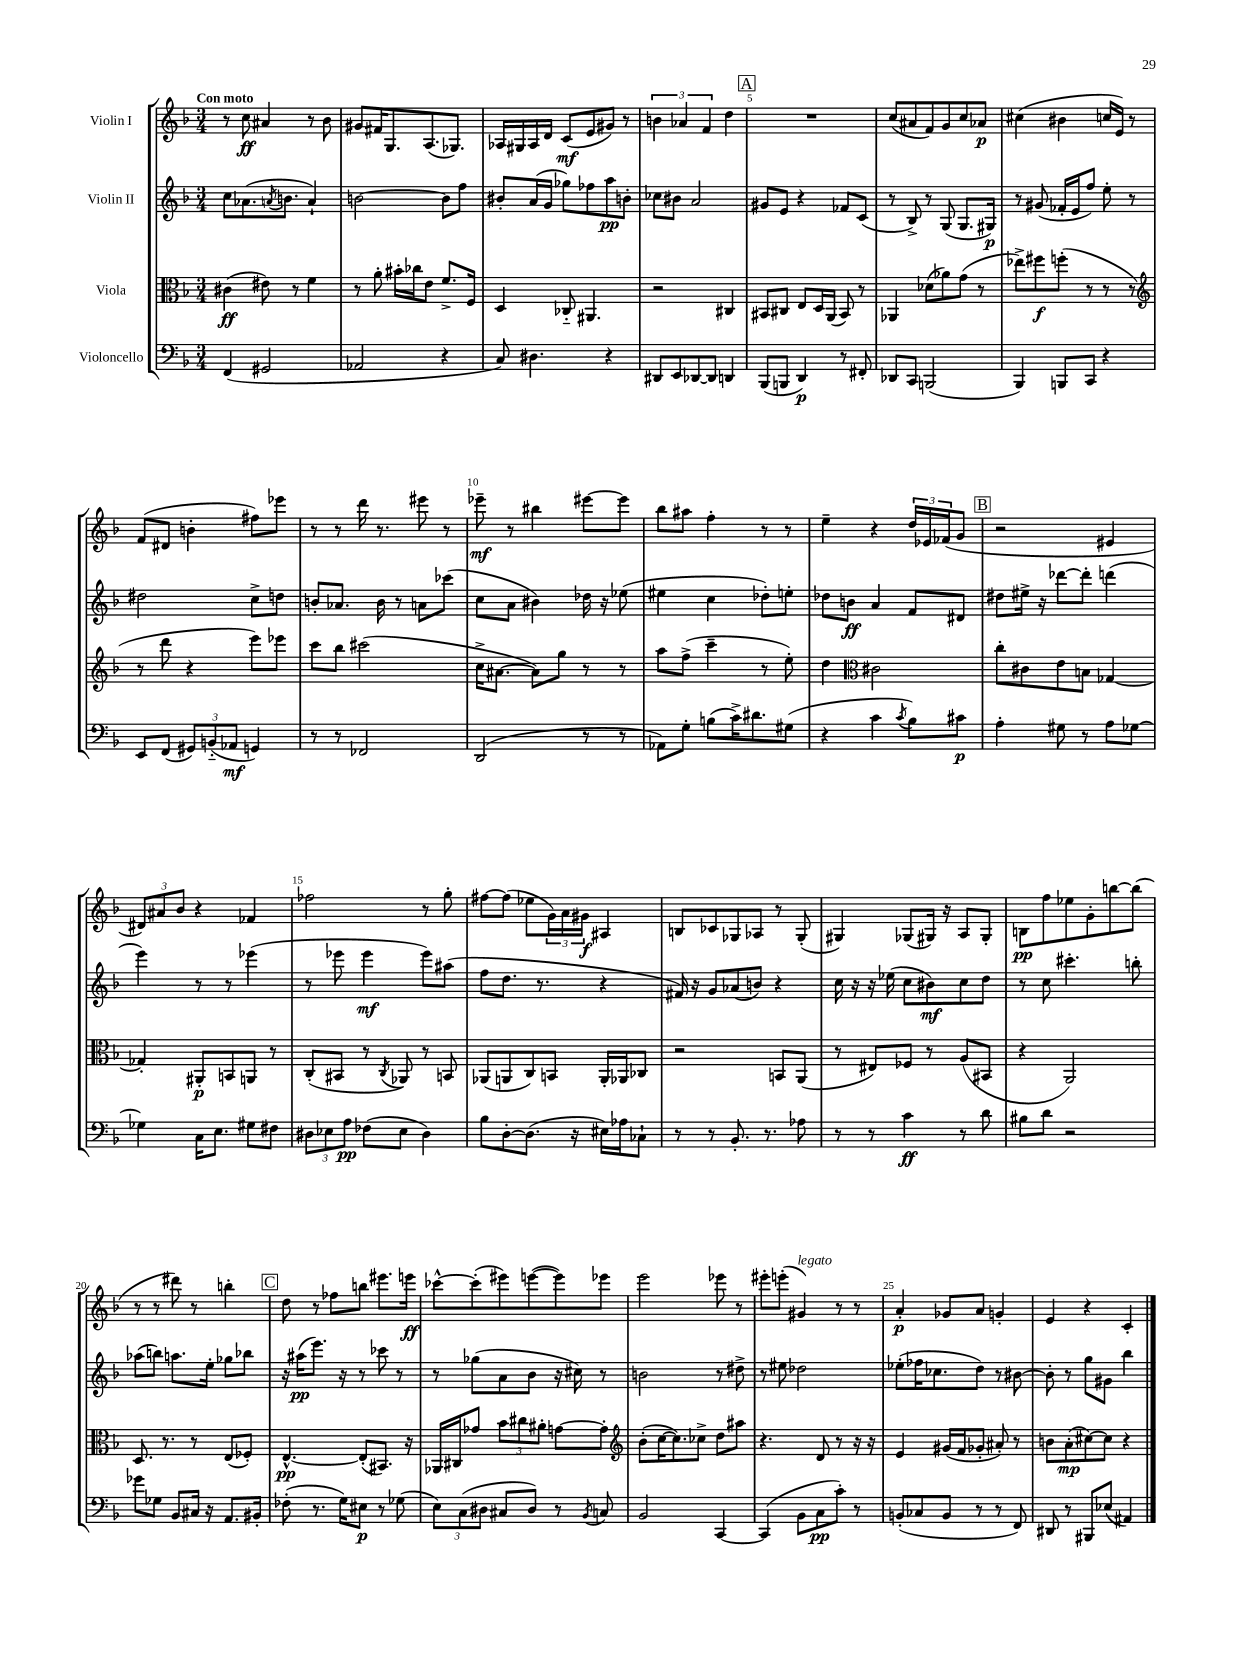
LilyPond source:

<<
\new StaffGroup <<
\new Staff = "s0" \with { instrumentName = "Violin I" } {
    \clef treble \key f \major \numericTimeSignature \time 3/4 \tempo "Con moto"
    r8 c''8\ff ais'4 r8 bes'8 |
    gis'8 fis'16 g8. a8.( ges8.) |
    aes16 gis16 aes16 d'16 c'8\mf( e'8 gis'8) r8 |
    \tuplet 3/2 { b'4 aes'4 f'4 } d''4 |
    \mark \markup { \box "A" } R2. |
    c''8( ais'8 f'8) g'8 c''8 aes'8\p |
    cis''4( bis'4 c''16 e'16) r8 |
    f'8( dis'8 b'4-. fis''8) ees'''8 |
    r8 r8 d'''16 r8. eis'''8 r8 |
    ees'''8--\mf r8 bis''4 eis'''8~ eis'''8 |
    bes''8 ais''8 f''4-. r8 r8 |
    e''4-- r4 \tuplet 3/2 { d''16 ees'16 fes'16( } g'8 |
    \mark \markup { \box "B" } r2 eis'4 |
    \tuplet 3/2 { dis'8) ais'8 bes'8 } r4 fes'4 |
    fes''2 r8 g''8-. |
    fis''8~ fis''8( ees''8 \tuplet 3/2 { g'16) a'16 gis'16\f } ais4 |
    b8 ces'8 ges8 aes8 r8 ges8-.( |
    gis4) ges8( gis16) r16 a8 gis8-. |
    b8\pp f''8 ees''8 g'8-. b''8~ b''8( |
    r8 r8 dis'''8) r8 b''4-. |
    \mark \markup { \box "C" } d''8 r8 fes''8 b''8 eis'''8. e'''16\ff |
    ces'''8~-^ ces'''8-.( eis'''8) e'''8~( e'''8) ees'''8 |
    e'''2 ees'''8 r8 |
    eis'''8-. e'''8-.( gis'4^\markup { \italic "legato" }) r8 r8 |
    a'4-.\p ges'8 a'8 g'4-. |
    e'4 r4 c'4-. \bar "|." |
}
\new Staff = "s1" \with { instrumentName = "Violin II" } {
    \clef treble \key f \major \numericTimeSignature \time 3/4
    c''8 aes'8.( \acciaccatura { a'8 } b'8. a'4-!) |
    b'2~ b'8 f''8 |
    bis'8-. a'16( g'16 ges''8) fes''8 a''8\pp b'8-. |
    ces''8 bis'8 a'2 |
    \mark \markup { \box "A" } gis'8 e'8 r4 fes'8 c'8( |
    r8 bes8->) r8 g8( g8. gis16\p) |
    r8 gis'8( fes'16-. e'16 f''8) e''8-. r8 |
    dis''2 c''8-> d''8 |
    b'8-. aes'8. b'16 r8 a'8 ces'''8( |
    c''8 a'8 bis'4) des''16 r16 ees''8( |
    eis''4 c''4 des''8-.) e''8-. |
    des''8 b'8\ff a'4 f'8 dis'8 |
    \mark \markup { \box "B" } dis''8 eis''16-> r16 des'''8~ des'''8-. d'''4( |
    e'''4) r8 r8 ees'''4( |
    r8 ees'''8 ees'''4\mf ees'''8) ais''8( |
    f''8 d''8. r8. r4 |
    fis'16) r16 g'8 aes'8( b'8) r4 |
    c''16 r16 r16 ees''16( c''8 bis'8\mf) c''8 d''8 |
    r8 c''8 cis'''4.-. b''8-. |
    aes''8( b''8) a''8. e''16-. ges''8 bes''8 |
    \mark \markup { \box "C" } r16 ais''16\pp( e'''8.) r16 r8 ces'''8 r8 |
    r8 ges''8( a'8 bes'8 r16 cis''16) r8 |
    b'2 r8 dis''8-> |
    r8 eis''8 des''2 |
    ees''8-.( fes''16 ces''8. d''8) r8 bis'8~ |
    bis'8-. r8 g''8 gis'8 bes''4 \bar "|." |
}
\new Staff = "s2" \with { instrumentName = "Viola" } {
    \clef alto \key f \major \numericTimeSignature \time 3/4
    cis'4\ff( eis'8) r8 f'4 |
    r8 a'8-. bis'16-. ces''16 e'8 f'8.-> f16 |
    d4 ces8-_ ais,4. |
    r2 cis4 |
    \mark \markup { \box "A" } bis,8 cis8 e8 d16 a,16( bis,8) r8 |
    aes,4 des'8( aes'8) g'8( r8 |
    ees''8->) fis''8\f f''8-.( r8 r8 r8 |
    \clef treble r8 d'''8 r4 e'''8) ees'''8 |
    c'''8 bes''8 cis'''2( |
    c''16-> ais'8.~ ais'8) g''8 r8 r8 |
    a''8 f''8->( c'''4-- r8 e''8-.) |
    d''4 \clef alto cis'2 |
    \mark \markup { \box "B" } c''8-. cis'8 e'8 b8 ges4~ |
    ges4-. ais,8-.\p b,8 a,8 r8 |
    c8-.( bis,8 r8 \acciaccatura { c8 } aes,8) r8 b,8 |
    aes,8( a,8 c8) b,8 a,16-. aes,16 ces8 |
    r2 b,8 a,8( |
    r8 eis8) fes8 r8 a8( bis,8 |
    r4 a,2) |
    d8. r8. r8 e8( fes8-.) |
    \mark \markup { \box "C" } e4.~-^\pp e8-.( bis,8.) r16 |
    aes,16 cis16 ges'8 \tuplet 3/2 { bes'8 cis''8 ais'8-. } g'8~ g'8-. |
    \clef treble bes'8-.( c''16~ c''8.) ces''8-> d''8 ais''8 |
    r4. d'8 r8 r16 r16 |
    e'4 gis'16( f'16 ges'8-. ais'8-.) r8 |
    b'8 a'8-.\mp( cis''8~) cis''8 r4 \bar "|." |
}
\new Staff = "s3" \with { instrumentName = "Violoncello" } {
    \clef bass \key f \major \numericTimeSignature \time 3/4
    f,4( gis,2 |
    aes,2 r4 |
    c8) dis4. r4 |
    dis,8 e,8 des,8~ des,8 d,4 |
    \mark \markup { \box "A" } bes,,8( b,,8 d,4\p) r8 fis,8-. |
    des,8 c,8 b,,2( |
    bes,,4) b,,8 c,8 r4 |
    e,8 f,8( \tuplet 3/2 { gis,8) b,8-_( aes,8\mf } g,4) |
    r8 r8 fes,2 |
    d,2( r8 r8 |
    aes,8) g8-. b8( c'16->) dis'8. gis8( |
    r4 c'4 \acciaccatura { c'8 } bes8) cis'8\p |
    \mark \markup { \box "B" } a4-. gis8 r8 a8 ges8~ |
    ges4 c16 e8. gis8 fis8 |
    \tuplet 3/2 { dis8 ees8 a8\pp } fes8( ees8 dis4) |
    bes8 d8~-. d8.( r16 eis16) aes16 ces8-! |
    r8 r8 bes,8.-. r8. aes8 |
    r8 r8 c'4\ff r8 d'8 |
    bis8 d'8 r2 |
    ges'8 ges8 bes,8 cis16 r16 a,8. bis,16-. |
    \mark \markup { \box "C" } fes8-.( r8. g16) eis8\p r8 ges8( |
    \tuplet 3/2 { e8) c8( dis8 } cis8 dis8) r8 \acciaccatura { bes,8 } c8 |
    bes,2 c,4~ |
    c,4( bes,8 c8\pp c'8-.) r8 |
    b,8-.( ces8 b,8 r8 r8 f,8) |
    dis,8 r8 bis,,8 ees8( ais,4) \bar "|." |
}
>>
>>
\layout { \context { \Score \override BarNumber.break-visibility = ##(#f #t #t) barNumberVisibility = #(every-nth-bar-number-visible 5) } }
